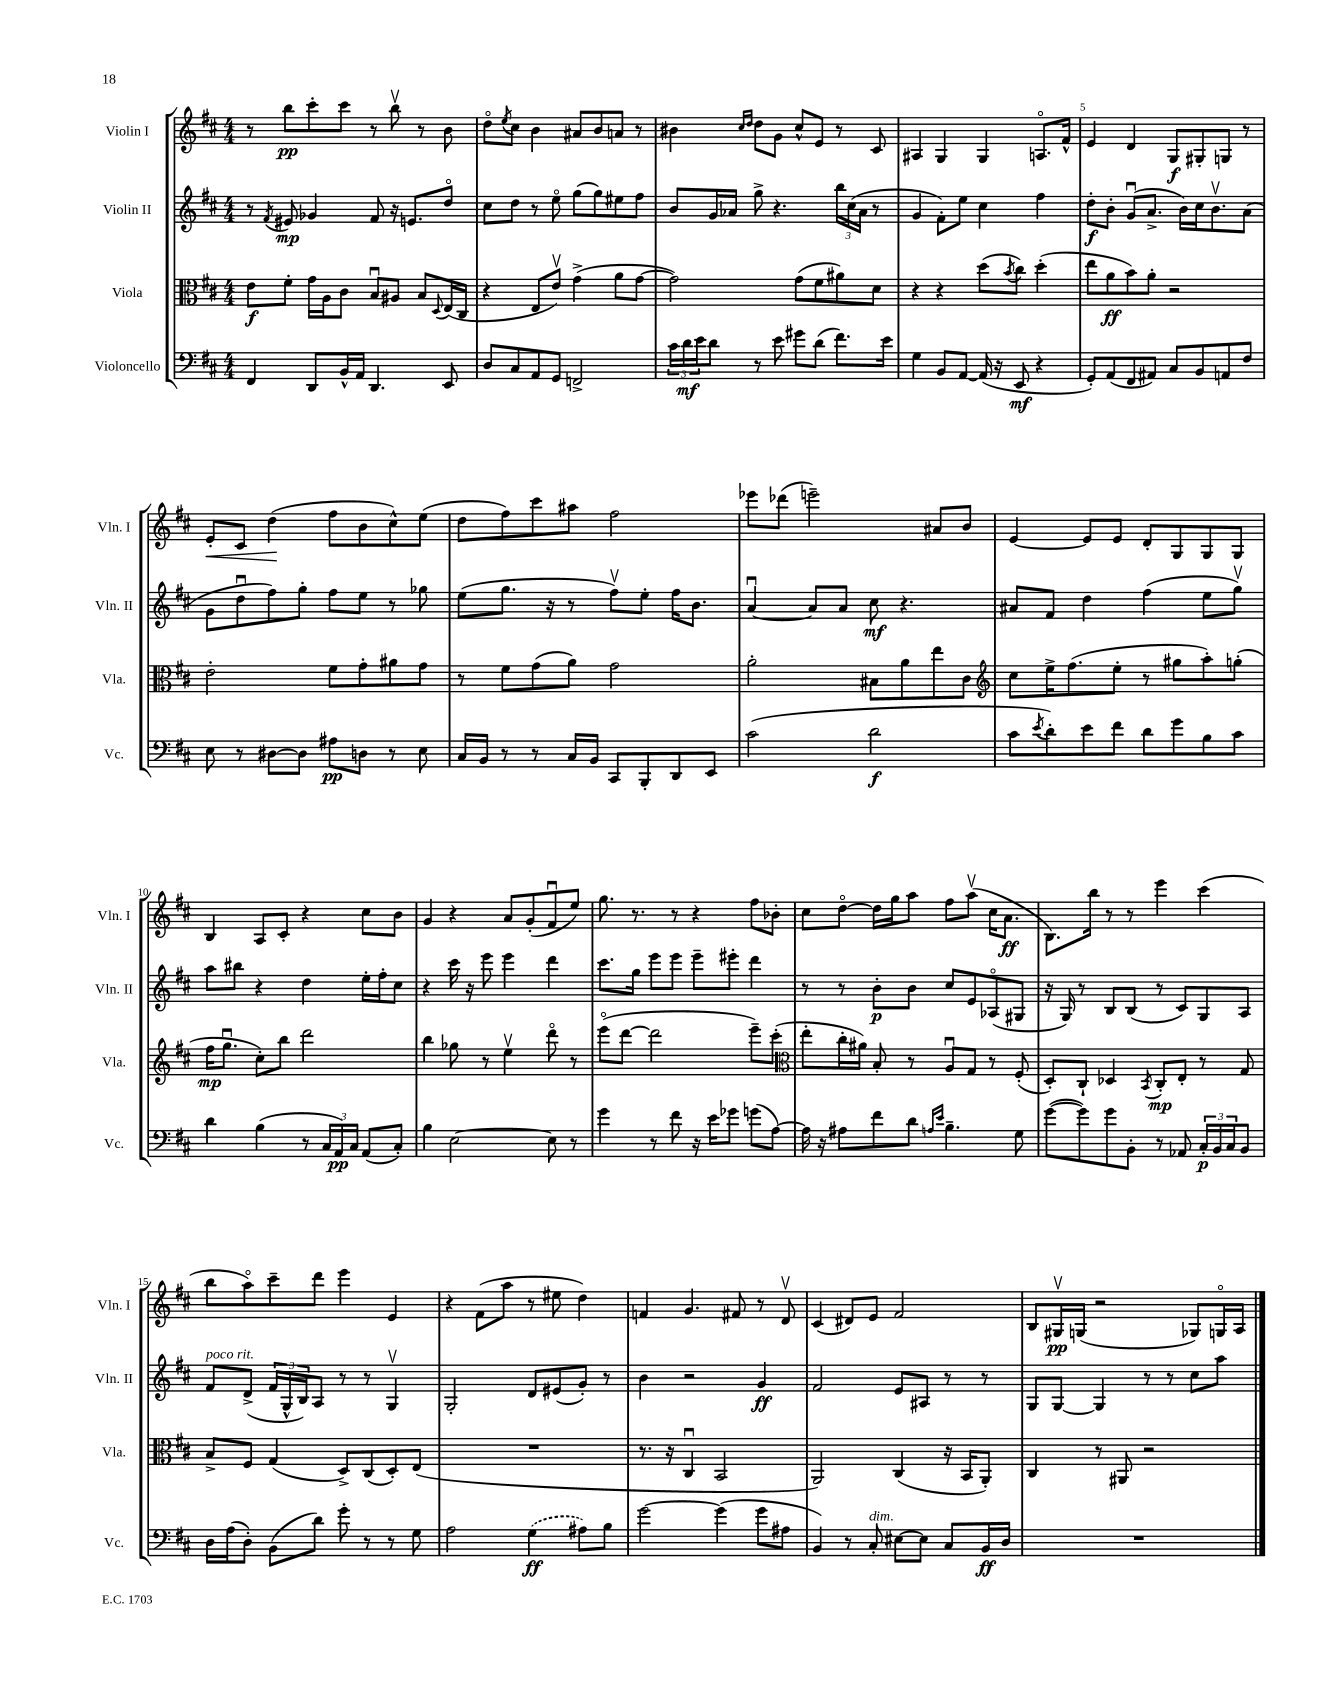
<<
\new StaffGroup <<
\new Staff = "s0" \with { instrumentName = "Violin I" shortInstrumentName = "Vln. I" } {
    \clef treble \key d \major \numericTimeSignature \time 4/4
    r8 b''8\pp cis'''8-. cis'''8 r8 b''8\upbow r8 b'8 |
    d''8\flageolet \acciaccatura { e''8 } cis''8 b'4 ais'8 b'8 a'8 r8 |
    bis'4 \grace { cis''16 d''16 } d''8 g'8 cis''8-^ e'8 r8 cis'8 |
    ais4 g4 g4 a8.\flageolet fis'16-^ |
    e'4 d'4 g8\f gis8-. g8 r8 |
    e'8-.\< cis'8 d''4\!( fis''8 b'8 cis''8-^) e''8( |
    d''8 fis''8) cis'''8 ais''8 fis''2 |
    ees'''8 des'''8( e'''2--) ais'8 b'8 |
    e'4~ e'8 e'8 d'8-. g8 g8 g8 |
    b4 a8 cis'8-. r4 cis''8 b'8 |
    g'4 r4 a'8 g'8-.( fis'8\downbow e''8) |
    g''8. r8. r8 r4 fis''8 bes'8-. |
    cis''8 d''8~\flageolet d''16 g''16 a''8 fis''8 a''8\upbow( cis''16 a'8.\ff |
    b8.) b''16 r8 r8 e'''4 cis'''4( |
    b''8 a''8\flageolet) cis'''8-- d'''8 e'''4 e'4 |
    r4 fis'8( a''8 r8 eis''8 d''4) |
    f'4 g'4. fis'8 r8 d'8\upbow |
    cis'4( dis'8) e'8 fis'2 |
    b8 gis16\upbow\pp g16( r2 ges8) g16\flageolet a16 \bar "|." |
}
\new Staff = "s1" \with { instrumentName = "Violin II" shortInstrumentName = "Vln. II" } {
    \clef treble \key d \major \numericTimeSignature \time 4/4
    r8 \acciaccatura { fis'8 } eis'8\mp ges'4 fis'8 r16 e'8. d''8\flageolet |
    cis''8 d''8 r8 e''8\flageolet g''8( g''8) eis''8 fis''8 |
    b'8 g'16 aes'16 g''8-> r4. \tuplet 3/2 { b''16 cis''16( aes'16 } r8 |
    g'4 fis'8-.) e''8 cis''4 fis''4 |
    d''8-.\f b'8-. g'8\downbow( a'8.-> b'16) cis''16 b'8.\upbow a'8( |
    g'8 d''8\downbow fis''8) g''8-. fis''8 e''8 r8 ges''8 |
    e''8( g''8. r16 r8 fis''8\upbow) e''8-. fis''16 b'8. |
    a'4~\downbow a'8 a'8 cis''8\mf r4. |
    ais'8 fis'8 d''4 fis''4( e''8 g''8\upbow) |
    a''8 bis''8 r4 d''4 e''16-. fis''16-. cis''8 |
    r4 cis'''16 r16 e'''8 e'''4 d'''4 |
    cis'''8. g''16 e'''8 e'''8 e'''8-- eis'''8-. d'''4 |
    r8 r8 b'8-.\p b'8 cis''8 e'8 aes8\flageolet( gis8 |
    r16 g16) r8 b8 b8( r8 cis'8) g8 a8 |
    fis'8^\markup { \italic "poco rit." } d'8->( \tuplet 3/2 { fis'16 g16-^ b16) } a8 r8 r8 g4\upbow |
    g2-. d'8 eis'8( g'8-.) r8 |
    b'4 r2 g'4\ff |
    fis'2 e'8 ais8 r8 r8 |
    g8 g8~ g4 r8 r8 cis''8 a''8 \bar "|." |
}
\new Staff = "s2" \with { instrumentName = "Viola" shortInstrumentName = "Vla." } {
    \clef alto \key d \major \numericTimeSignature \time 4/4
    e'8\f fis'8-. g'16 a16 cis'8 b8\downbow ais8 b8 \appoggiatura { d8 } e16( cis16 |
    r4 e8 e'8\upbow) g'4->( a'8 g'8~ |
    g'2) g'8( fis'8 ais'8) d'8 |
    r4 r4 d''8( \acciaccatura { b'8 } cis''8) d''4-.( |
    e''8 a'8\ff b'8) a'8-. r2 |
    e'2-. fis'8 g'8-. ais'8 g'8 |
    r8 fis'8 g'8( a'8) g'2 |
    a'2-. bis8 a'8 e''8 cis'8 |
    \clef treble cis''8 e''16-> fis''8.( e''8-. r8 gis''8 a''8-.) g''8-.( |
    fis''16\mp g''8.\downbow cis''8-.) b''8 d'''2 |
    b''4 ges''8 r8 e''4\upbow d'''8\flageolet r8 |
    e'''8\flageolet( d'''8~ d'''2 e'''8--) cis'''8-.( |
    \clef alto e''8-. cis''16-. ais'16) b8-. r8 a8\downbow g8 r8 fis8-.( |
    d8-.) cis8-! des4 \acciaccatura { b,8 } cis8-.\mp e8-. r8 g8 |
    b8-> fis8 g4( d8->) cis8( d8-.) e8( |
    R1 |
    r8. r16 cis4\downbow b,2 |
    a,2) cis4( r16 b,16 a,8-.) |
    cis4 r8 ais,8 r2 \bar "|." |
}
\new Staff = "s3" \with { instrumentName = "Violoncello" shortInstrumentName = "Vc." } {
    \clef bass \key d \major \numericTimeSignature \time 4/4
    fis,4 d,8 b,16-^ a,16 d,4. e,8 |
    d8 cis8 a,8 g,8 f,2-> |
    \tuplet 3/2 { cis'16 d'16\mf e'16 } d'8 r8 e'8 gis'8 d'8( fis'8.) e'16 |
    g4 b,8 a,8~ a,16( r16 e,8\mf r4 |
    g,8-.) a,8( fis,8 ais,8) cis8 b,8 a,8 fis8 |
    e8 r8 dis8~ dis8 ais8\pp d8 r8 e8 |
    cis16 b,16 r8 r8 cis16 b,16 cis,8 b,,8-. d,8 e,8 |
    cis'2( d'2\f |
    cis'8 \acciaccatura { e'8 } d'8-.) e'8 fis'8 d'8 g'8 b8 cis'8 |
    d'4 b4( r8 \tuplet 3/2 { cis16 a,16\pp) cis16 } a,8( cis8-.) |
    b4 e2~ e8 r8 |
    g'4 r8 fis'8 r16 e'16 ges'8 g'8( a8~) |
    a16 r16 ais8 fis'8 d'8 \grace { a16 e'16 } b4.-- g8 |
    g'8~( g'8) g'8 b,8-. r8 aes,8 \tuplet 3/2 { cis16-.\p b,16 cis16 } b,8 |
    d16 a16( d8-.) b,8( d'8) g'8-. r8 r8 g8 |
    a2 \once \slurDashed g4\ff( ais8) b8 |
    g'2~ g'4( g'8 ais8 |
    b,4) r8 cis8-.^\markup { \italic "dim." } eis8~ eis8 cis8 b,16\ff d16 |
    R1 \bar "|." |
}
>>
>>
\layout { \context { \Score \override BarNumber.break-visibility = ##(#f #t #t) barNumberVisibility = #(every-nth-bar-number-visible 5) } }
